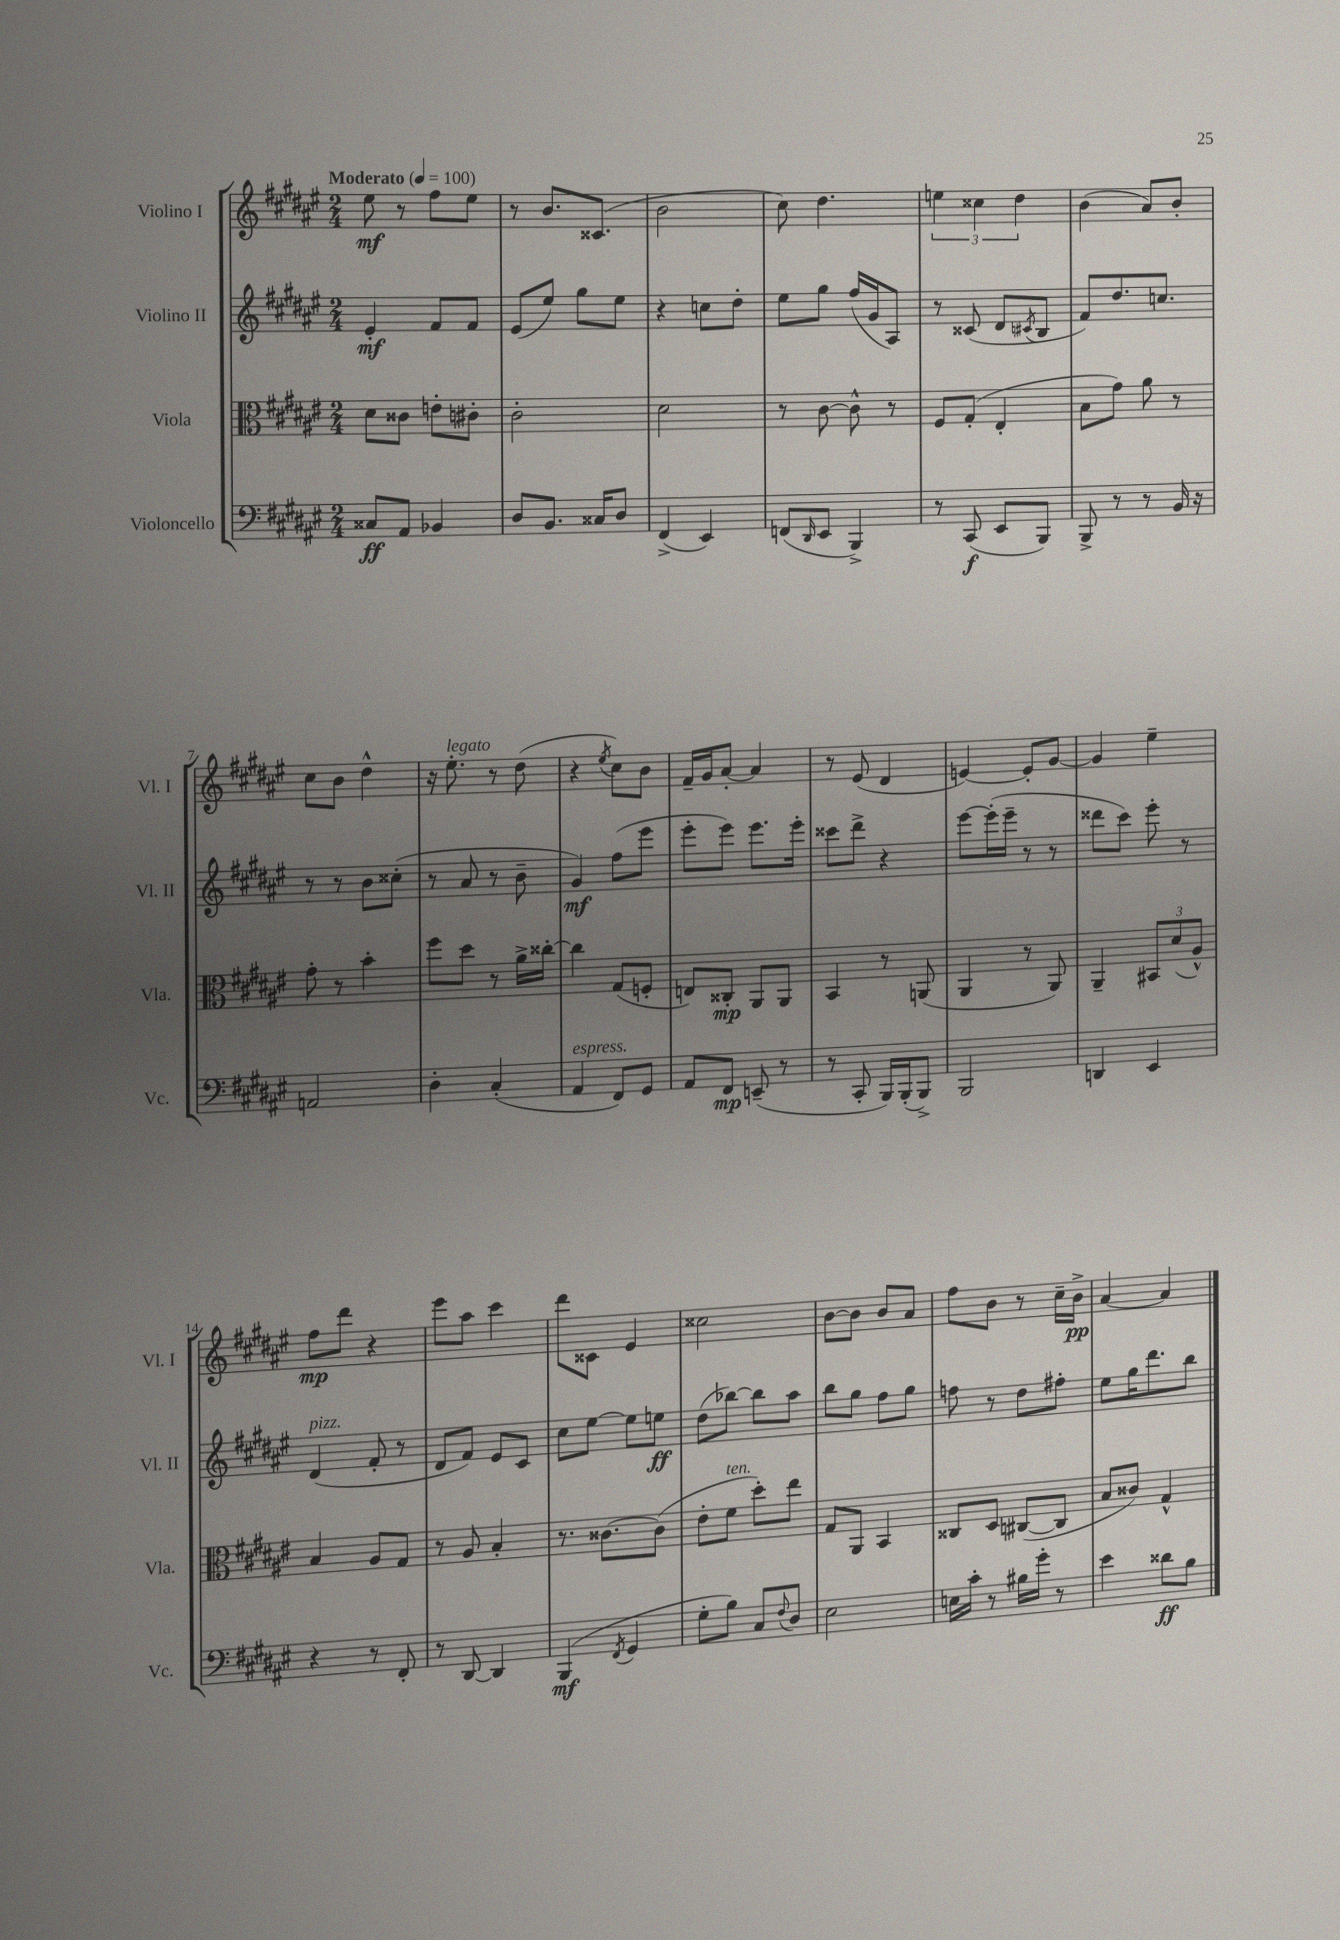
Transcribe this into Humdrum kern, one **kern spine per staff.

**kern	**kern	**kern	**kern
*staff4	*staff3	*staff2	*staff1
*clefF4	*clefC3	*clefG2	*clefG2
*k[f#c#g#d#a#e#]	*k[f#c#g#d#a#e#]	*k[f#c#g#d#a#e#]	*k[f#c#g#d#a#e#]
*M2/4	*M2/4	*M2/4	*M2/4
*MM100	*MM100	*MM100	*MM100
8C##	8d#	4e#'	8ee#
8AA#	8c##	.	8r
4BB-	8e'	8f#	8ff#
.	8c#'	8f#	8ee#
=	=	=	=
8D#	2c#'	(8e#	8r
8.BB	.	8ee#)	8.b
.	.	8gg#	.
16C##	.	.	(8.c##
8D#	.	8ee#	.
=	=	=	=
(4FF#^	2d#	4r	2b
4EE#)	.	8cc	.
.	.	8dd#'	.
=	=	=	=
(8FF	8r	8ee#	8cc#)
16qqDD#	.	.	.
8EE#	[8c#	8gg#	4.dd#
4BBB^)	8c#^^]	(16ff#	.
.	.	16g#	.
.	8r	8A#)	.
=	=	=	=
8r	8F#	8r	6ee
(8CC#	(8G#'	(8c##	.
.	.	.	6cc##
8EE#	4E#'	8d#	.
.	.	.	6dd#
.	.	8qc#	.
8BBB)	.	8B	.
=	=	=	=
8BBB^	8B	8f#)	(4b
8r	8g#)	8.dd#	.
8r	8a#	.	8a#)
.	.	8.cc	.
16BB	8r	.	8b'
16r	.	.	.
=	=	=	=
2AA	8g#'	8r	8cc#
.	8r	8r	8b
.	4b'	8b	4dd#^^
.	.	(8cc##'	.
=	=	=	=
4D#'	8ff#	8r	16r
.	.	.	8.ee#'
.	8dd#	8a#	.
(4C#'	8r	8r	8r
.	16a#^	8b~	(8dd#
.	[16cc##'	.	.
=	=	=	=
4AA#	4cc##]	4g#)	4r
.	.	.	8qee#
8FF#)	(8G#	(8ff#	8cc#)
8GG#	8F'	8eee#	8b
=	=	=	=
8AA#	8E)	8eee#'	16f#~
.	.	.	16g#
8FF#	8C##'	8eee#)	[8a#'
(8EE~	8AA#	8.eee#	4a#]
8r	8AA#	.	.
.	.	16eee#'	.
=	=	=	=
8r	4BB	8ccc##	8r
8CC#'	.	8ddd#^	(8e#
16BBB)	8r	4r	4d#
(16BBB'	.	.	.
8BBB^)	(8AA	.	.
=	=	=	=
2BBB	4AA#	[8eee#	[4e)
.	.	(16eee#']	.
.	.	16eee#~	.
.	8r	8r	8e']
.	8AA#)	8r	[8g#
=	=	=	=
4DD	4AA#~	8ddd##	4g#]
.	.	8ccc#)	.
4EE#	12BB#	8eee#'	4ee#~
.	(12d#	.	.
.	.	8r	.
.	12A#^^)	.	.
=	=	=	=
4r	4B	(4d#	8ff#
.	.	.	8ddd#
8r	8A#	8f#'	4r
8FF#'	8G#	8r	.
=	=	=	=
8r	8r	8d#	8eee#
[8DD#	8A#	8f#)	8aa#
4DD#]	4B'	8e#	4ccc#
.	.	8c#	.
=	=	=	=
(4BBB	8.r	8cc#	8ddd#
.	.	[8ee#	8c##
.	[8.c##	.	.
8qFF#	.	.	.
4GG#	.	8ee#]	4e#
.	(8c##]	8ee	.
=	=	=	=
8G#'	8e#'	(8dd#	2cc##
8B)	8f#	[8bb-)	.
8C#	8dd#')	8bb-]	.
8qqF#	.	.	.
8D#	8ee#	8aa#	.
=	=	=	=
2E#	8G#	8bb	[8b
.	8AA#	8gg#	8b]
.	4BB	8ff#	8b
.	.	8gg#	8a#
=	=	=	=
16E	8C##	8ff	8ff#
16c#'	.	.	.
8r	8D#	8r	8b
16B#	([8C#	8dd#	8r
16g#'	.	.	.
8r	8C#]	8ff#'	16cc#~
.	.	.	16b^
=	=	=	=
4e#	8B	8ee#	[4a#
.	8c##)	16gg#	.
.	.	8.ddd#	.
8d##	4G#^^	.	4a#]
8B	.	8bb	.
==	==	==	==
*-	*-	*-	*-
